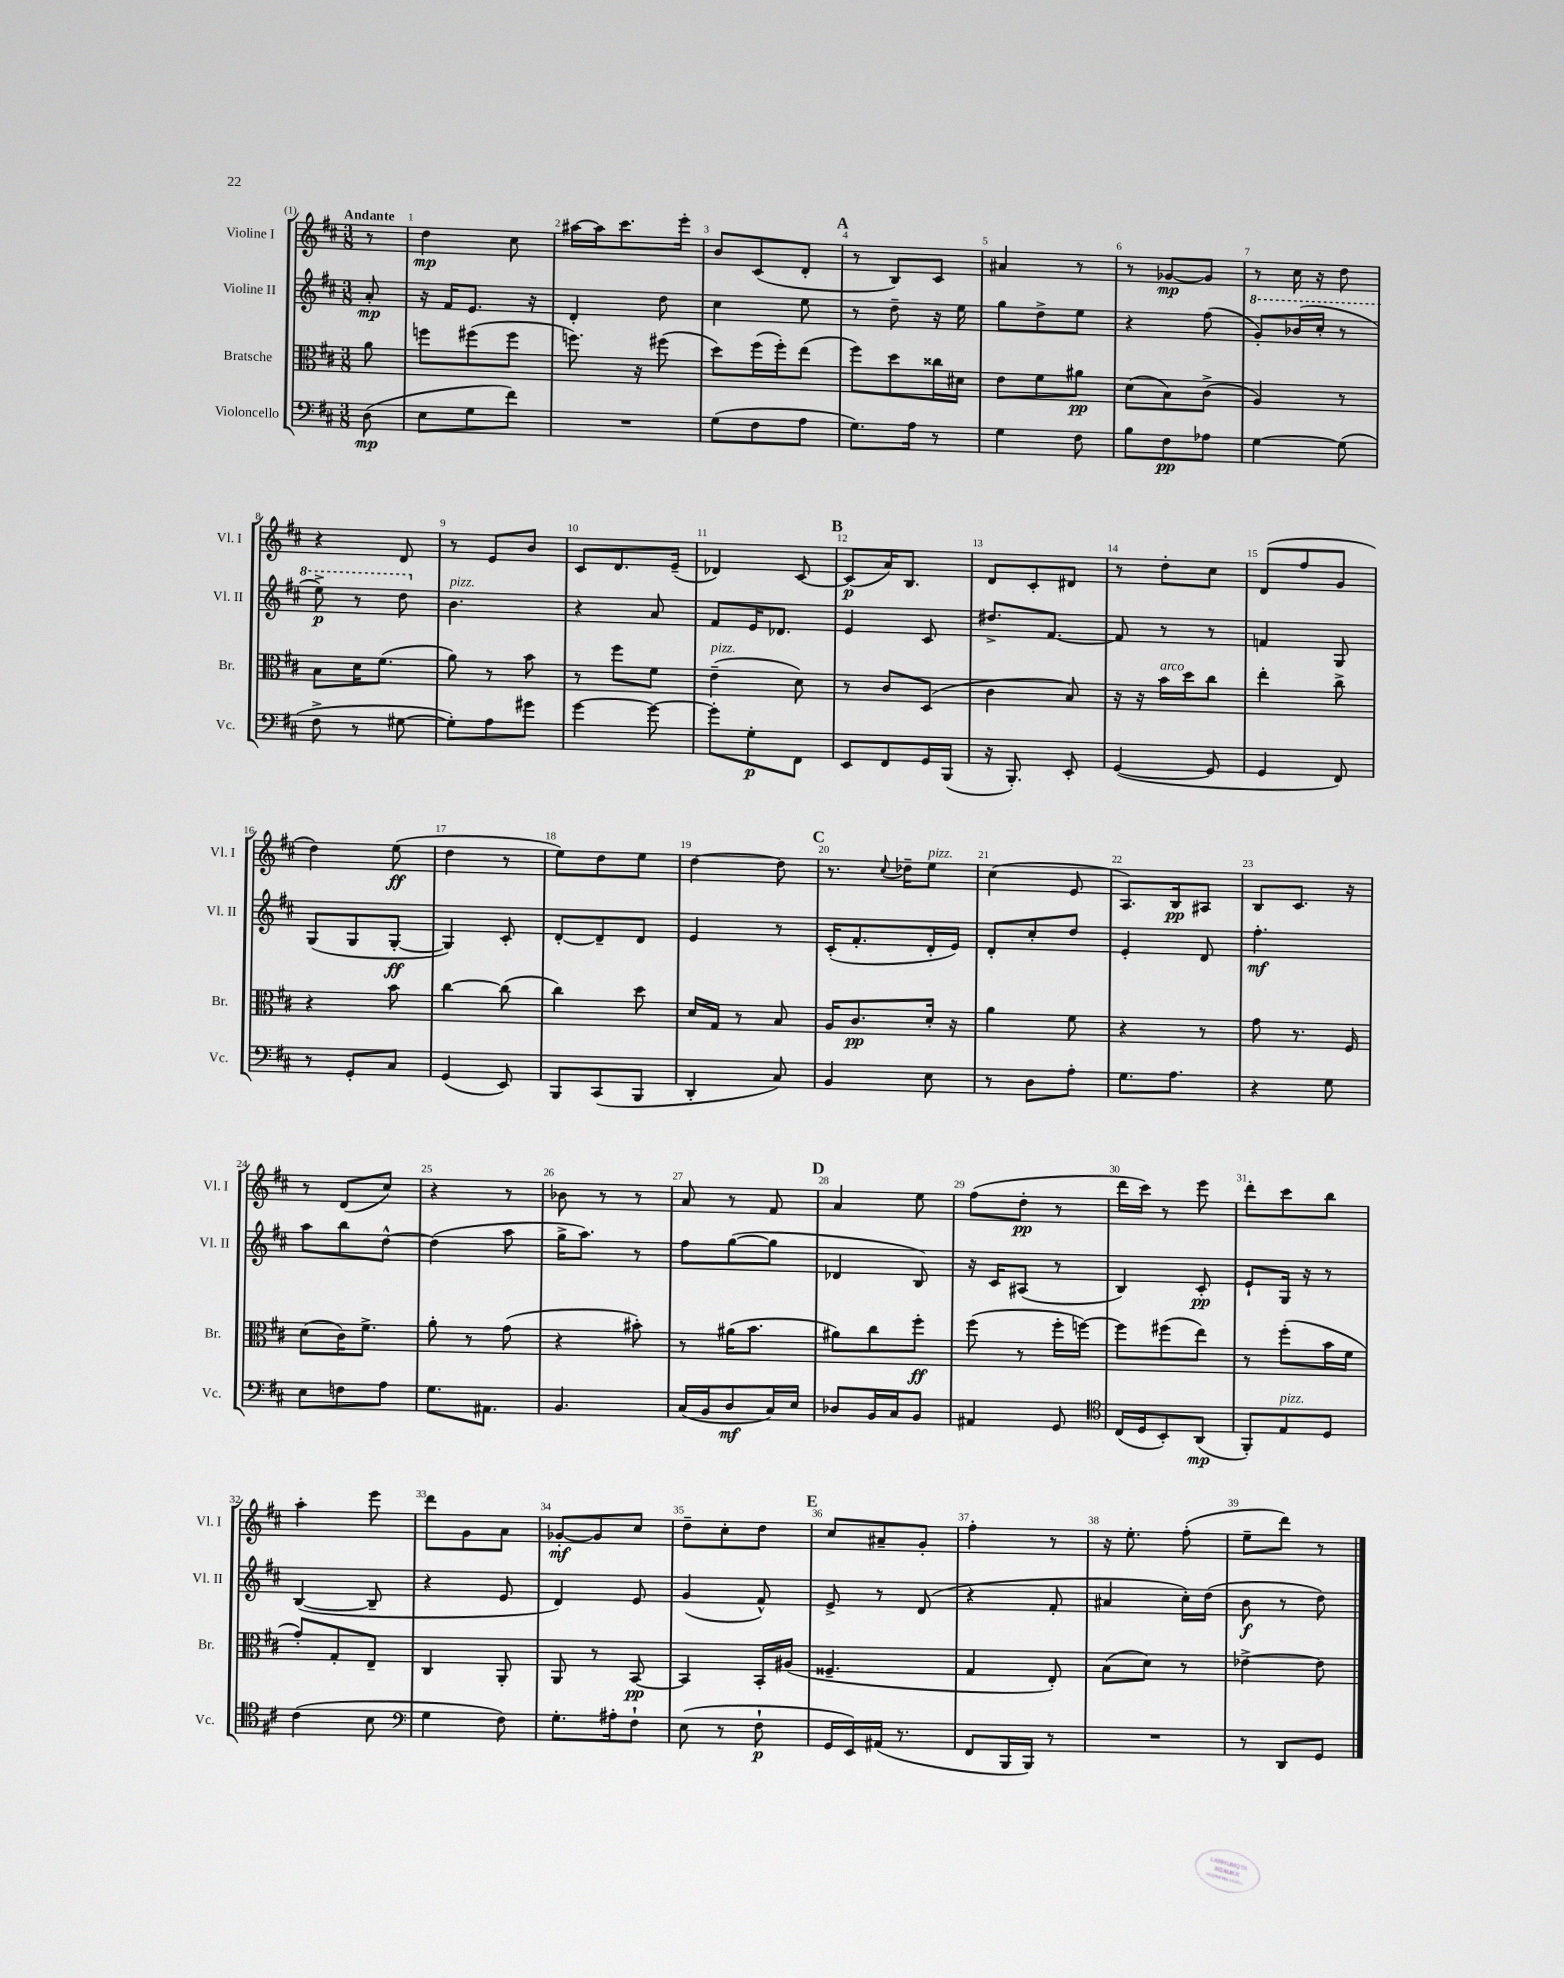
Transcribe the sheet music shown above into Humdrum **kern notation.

**kern	**dynam	**kern	**dynam	**kern	**dynam	**kern	**dynam
*part4	*part4	*part3	*part3	*part2	*part2	*part1	*part1
*staff4	*staff4	*staff3	*staff3	*staff2	*staff2	*staff1	*staff1
*I"Violoncello	*	*I"Bratsche	*	*I"Violine II	*	*I"Violine I	*
*I'Vc.	*	*I'Br.	*	*I'Vl. II	*	*I'Vl. I	*
*clefF4	*	*clefC3	*	*clefG2	*	*clefG2	*
*k[f#c#]	*	*k[f#c#]	*	*k[f#c#]	*	*k[f#c#]	*
*M3/8	*	*M3/8	*	*M3/8	*	*M3/8	*
=	=	=	=	=	=	=	=
!	!	!	!	!	!	!LO:TX:a:B:t=Andante	!
(8D\	mp	8a\	.	8a'/	mp	8r	.
=1	=1	=1	=1	=1	=1	=1	=1
8E\L	.	8ffn\L	.	16r	.	4dd\	mp
.	.	.	.	16f#/KL	.	.	.
8G\	.	(8ff#X\	.	8.e/J	.	.	.
8f#\J)	.	8ff#\J	.	.	.	8cc#\	.
.	.	.	.	16r	.	.	.
=2	=2	=2	=2	=2	=2	=2	=2
4.r	.	8.ffn\)	.	4d'/	.	[16aa#X\LL	.
.	.	.	.	.	.	16aa#\J]	.
.	.	.	.	.	.	8.ccc#\	.
.	.	16r	.	.	.	.	.
.	.	(8ff#X\	.	8dd\	.	.	.
.	.	.	.	.	.	16eee'\Jk	.
=3	=3	=3	=3	=3	=3	=3	=3
(8G\L	.	8dd\L)	.	4cc#\	.	8b/L	.
8F#\	.	(16ff#\L	.	.	.	(8c#/	.
.	.	16ff#'\J)	.	.	.	.	.
8A\J	.	(8ee\J	.	8ee\	.	8d'/J	.
!!LO:REH:place=s1:t=A
=4	=4	=4	=4	=4	=4	=4	=4
8.G\L)	.	8ff#\L)	.	8r	.	8r	.
.	.	8dd\	.	8dd~\	.	8B/L)	.
16A\Jk	.	.	.	.	.	.	.
8r	.	16cc##X\L	.	16r	.	8c#/J	.
.	.	16d#X\JJ	.	16ee\	.	.	.
=5	=5	=5	=5	=5	=5	=5	=5
4G\	.	8e\L	.	8gg\L	.	4a#X/	.
.	.	8f#\	.	8dd^\	.	.	.
8F#\	.	8a#X\J	pp	8ee\J	.	8r	.
=6	=6	=6	=6	=6	=6	=6	=6
8B\L	.	(8d\L	.	4r	.	8r	.
8F#\	pp	8B\)	.	.	.	[8g-X/L	mp
8A-X\J	.	(8c#^\J	.	(8ff#\	.	8g-/J]	.
=7	=7	=7	=7	=7	=7	=7	=7
*	*	*	*	*8va	*	*	*
[4G\	.	4A/)	.	8gg'/L)	.	8r	.
.	.	.	.	(16bb-X/L	.	16cc#\	.
.	.	.	.	16ccc#'/JJ	.	16r	.
(8G\]	.	8r	.	8r	.	8dd\	.
!!LO:LB:g=z
=8	=8	=8	=8	=8	=8	=8	=8
8F#^\	.	8B\L	.	8eee^\)	p	4r	.
8r	.	16d\K	.	8r	.	.	.
.	.	(8.f#\J	.	.	.	.	.
[8G#X\	.	.	.	8ddd\	.	8d/	.
=9	=9	=9	=9	=9	=9	=9	=9
*	*	*	*	*X8va	*	*	*
!	!	!	!	!LO:TX:a:i:t=pizz.	!	!	!
8G#'\L])	.	8a\)	.	4.b\	.	8r	.
8A\	.	8r	.	.	.	8e/L	.
8g#X\J	.	8b\	.	.	.	8b/J	.
=10	=10	=10	=10	=10	=10	=10	=10
[4g\	.	8r	.	4r	.	8c#/L	.
.	.	8ff#\L	.	.	.	8.d/	.
8g\_	.	8f#\J	.	8a/	.	.	.
.	.	.	.	.	.	(16e~/Jk	.
=11	=11	=11	=11	=11	=11	=11	=11
!	!	!LO:TX:a:i:t=pizz.	!	!	!	!	!
8g'\L]	.	(4e~\	.	8f#/L	.	4d-X/)	.
8G'\	p	.	.	16e/K	.	.	.
.	.	.	.	8.d-X/J	.	.	.
8FF#\J	.	8d\)	.	.	.	[8c#/	.
!!LO:REH:place=s1:t=B
=12	=12	=12	=12	=12	=12	=12	=12
8EE/L	.	8r	.	4e/	.	(8c#/L]	p
8FF#/	.	8c#/L	.	.	.	16a/K)	.
.	.	.	.	.	.	8.B/J	.
16GG/L	.	(8D/J	.	8c#/	.	.	.
(16BBB/JJ	.	.	.	.	.	.	.
=13	=13	=13	=13	=13	=13	=13	=13
16r	.	4c#\	.	8.dd#X^/L	.	8d/L	.
8.BBB'/)	.	.	.	.	.	.	.
.	.	.	.	.	.	8c#'/	.
.	.	.	.	[8.f#/J	.	.	.
8EE'/	.	8B/)	.	.	.	8d#X/J	.
=14	=14	=14	=14	=14	=14	=14	=14
([4GG/	.	16r	.	8f#/]	.	8r	.
.	.	16r	.	.	.	.	.
!	!	!LO:TX:a:i:t=arco	!	!	!	!	!
.	.	16b\LL	.	8r	.	8dd'\L	.
.	.	16dd\J	.	.	.	.	.
8GG/]	.	8cc#\J	.	8r	.	8cc#\J	.
=15	=15	=15	=15	=15	=15	=15	=15
4GG/	.	4ee'\	.	4fn/	.	(8d/L	.
.	.	.	.	.	.	8ff#/	.
8FF#/)	.	8cc#^\	.	8G/	.	8g/J	.
!!LO:LB:g=z
=16	=16	=16	=16	=16	=16	=16	=16
8r	.	4r	.	(8G/L	.	4dd\)	.
8GG'/L	.	.	.	8G/	.	.	.
8C#/J	.	8b\	.	[8G'/J	ff	(8ee\	ff
=17	=17	=17	=17	=17	=17	=17	=17
(4GG/	.	[4cc#\	.	4G/])	.	4dd\	.
8EE/)	.	(8cc#\]	.	8c#'/	.	8r	.
=18	=18	=18	=18	=18	=18	=18	=18
8BBB/L	.	4cc#\)	.	[8d'/L	.	8ee\L)	.
(8CC#/	.	.	.	8d~/]	.	8dd\	.
8BBB/J	.	8dd\	.	8d/J	.	8ee\J	.
=19	=19	=19	=19	=19	=19	=19	=19
4DD'/	.	16d/LL	.	4e/	.	[4dd\	.
.	.	16G/JJ	.	.	.	.	.
.	.	8r	.	.	.	.	.
8C#/)	.	8B/	.	8r	.	8dd\]	.
!!LO:REH:place=s1:t=C
=20	=20	=20	=20	=20	=20	=20	=20
4BB/	.	16A/KL	.	(16c#'/KL	.	8.r	.
.	.	8.c#/	pp	8.f#'/	.	.	.
.	.	.	.	.	.	8qqcc#/	.
.	.	.	.	.	.	16dd-X~\KL	.
!	!	!	!	!	!	!LO:TX:a:i:t=pizz.	!
8E\	.	16d'/Jk	.	16d'/L	.	8ee\J	.
.	.	16r	.	16e/JJ)	.	.	.
=21	=21	=21	=21	=21	=21	=21	=21
8r	.	4a\	.	8d'/L	.	(4cc#\	.
8D\L	.	.	.	8cc#'/	.	.	.
8A'\J	.	8f#\	.	8dd/J	.	8e/	.
=22	=22	=22	=22	=22	=22	=22	=22
8.G\L	.	4r	.	4e'/	.	8.A/L)	.
8.A\J	.	.	.	.	.	16B/k	pp
.	.	8r	.	8d/	.	8A#X/J	.
=23	=23	=23	=23	=23	=23	=23	=23
4r	.	8g\	.	4.ff#'\	mf	8B/L	.
.	.	8.r	.	.	.	8.c#/J	.
8G\	.	.	.	.	.	.	.
.	.	16F#/	.	.	.	16r	.
!!LO:LB:g=z
=24	=24	=24	=24	=24	=24	=24	=24
8E\L	.	(8d\L	.	8aa\L	.	8r	.
8Fn\	.	16c#\K)	.	8bb\	.	(8d/L	.
.	.	8.f#^\J	.	.	.	.	.
8A\J	.	.	.	[8dd^^\J	.	8cc#/J)	.
=25	=25	=25	=25	=25	=25	=25	=25
8.G\L	.	8a'\	.	(4dd\]	.	4r	.
.	.	8r	.	.	.	.	.
8.AA#X\J	.	.	.	.	.	.	.
.	.	(8g\	.	8aa\	.	8r	.
=26	=26	=26	=26	=26	=26	=26	=26
4.BB/	.	4r	.	16gg^\KL	.	8b-X\	.
.	.	.	.	8.aa\J)	.	.	.
.	.	.	.	.	.	8r	.
.	.	8b#X'\)	.	8r	.	8r	.
=27	=27	=27	=27	=27	=27	=27	=27
(16C#/LL	.	8r	.	8ff#\L	.	8a/	.
16BB/J	.	.	.	.	.	.	.
8D/	mf	(16a#X\KL	.	([8gg\	.	8r	.
.	.	8.b\J	.	.	.	.	.
16C#/L)	.	.	.	8gg\J]	.	8f#/	.
16E/JJ	.	.	.	.	.	.	.
!!LO:REH:place=s1:t=D
=28	=28	=28	=28	=28	=28	=28	=28
8D-X/L	.	8a#X\L)	.	4d-X/	.	4a/	.
16BB/L	.	8cc#\	.	.	.	.	.
16C#/J	.	.	.	.	.	.	.
8BB/J	.	8ff#'\J	ff	8B/)	.	8ee\	.
=29	=29	=29	=29	=29	=29	=29	=29
4AA#X/	.	(8ff#\	.	16r	.	(8ff#\L	.
.	.	.	.	16c#/KL	.	.	.
.	.	8r	.	(8A#X/J	.	8dd'\J	pp
8GG/	.	16ff#'\LL	.	8r	.	8r	.
.	.	[16ffn\JJ)	.	.	.	.	.
=30	=30	=30	=30	=30	=30	=30	=30
*clefC4	*	*	*	*	*	*	*
(16C#/LL	.	8ff\L]	.	4B/)	.	16ddd\LL	.
16D/J	.	.	.	.	.	16ccc#\JJ)	.
8BB'/)	.	(8ff#X\	.	.	.	8r	.
(8AA/J	mp	8ee\J)	.	8c#'/	pp	8eee\	.
=31	=31	=31	=31	=31	=31	=31	=31
8FF#'/L)	.	8r	.	8e`/L	.	8ddd'\L	.
!LO:TX:a:i:t=pizz.	!	!	!	!	!	!	!
8E/	.	(8ff#'\L	.	16G/Jk	.	8ccc#\	.
.	.	.	.	16r	.	.	.
8D/J	.	16b\L	.	8r	.	8bb\J	.
.	.	16f#\JJ	.	.	.	.	.
!!LO:LB:g=z
=32	=32	=32	=32	=32	=32	=32	=32
(4c#\	.	8g'/L)	.	([4B/	.	4aa'\	.
.	.	8G'/	.	.	.	.	.
8B\	.	8E~/J	.	8B~/]	.	8eee\	.
=33	=33	=33	=33	=33	=33	=33	=33
*clefF4	*	*	*	*	*	*	*
4G\	.	4C#/	.	4r	.	8ddd\L	.
.	.	.	.	.	.	8g\	.
8F#\)	.	8AA'/	.	8e/	.	8a\J	.
=34	=34	=34	=34	=34	=34	=34	=34
8.G'\L	.	8AA/	.	4d/)	.	[8g-X'/L	mf
.	.	8r	.	.	.	8g-/]	.
16A#X'\k	.	.	.	.	.	.	.
8F#`\J	.	[8BB/	pp	8e/	.	8cc#/J	.
=35	=35	=35	=35	=35	=35	=35	=35
(8E\	.	4BB/]	.	(4g/	.	8dd~\L	.
8r	.	.	.	.	.	8cc#'\	.
8F#`\	p	16BB'/LL	.	8f#^^/)	.	8dd\J	.
.	.	(16A#X/JJ	.	.	.	.	.
!!LO:REH:place=s1:t=E
=36	=36	=36	=36	=36	=36	=36	=36
16GG/LL	.	4.F##X~/	.	8e^/	.	8cc#/L	.
16EE/)	.	.	.	.	.	.	.
(16AA#X/JJ	.	.	.	8r	.	8a#X~/	.
8.r	.	.	.	.	.	.	.
.	.	.	.	(8d/	.	8g'/J	.
=37	=37	=37	=37	=37	=37	=37	=37
8FF#/L	.	4G/	.	4r	.	4ff#'\	.
16BBB/L	.	.	.	.	.	.	.
16BBB/JJ)	.	.	.	.	.	.	.
8r	.	8E'/)	.	8f#'/	.	8r	.
=38	=38	=38	=38	=38	=38	=38	=38
4.r	.	(8B\L	.	4a#X/	.	16r	.
.	.	.	.	.	.	8.ee'\	.
.	.	8d\J)	.	.	.	.	.
.	.	8r	.	16cc#'\LL)	.	(8ff#'\	.
.	.	.	.	(16dd\JJ	.	.	.
=39	=39	=39	=39	=39	=39	=39	=39
8r	.	[4e-X^\	.	8b\	f	8ee~\L	.
8DD/L	.	.	.	8r	.	8ddd\J)	.
8GG/J	.	8e-\]	.	8dd\)	.	8r	.
==	==	==	==	==	==	==	==
*-	*-	*-	*-	*-	*-	*-	*-
